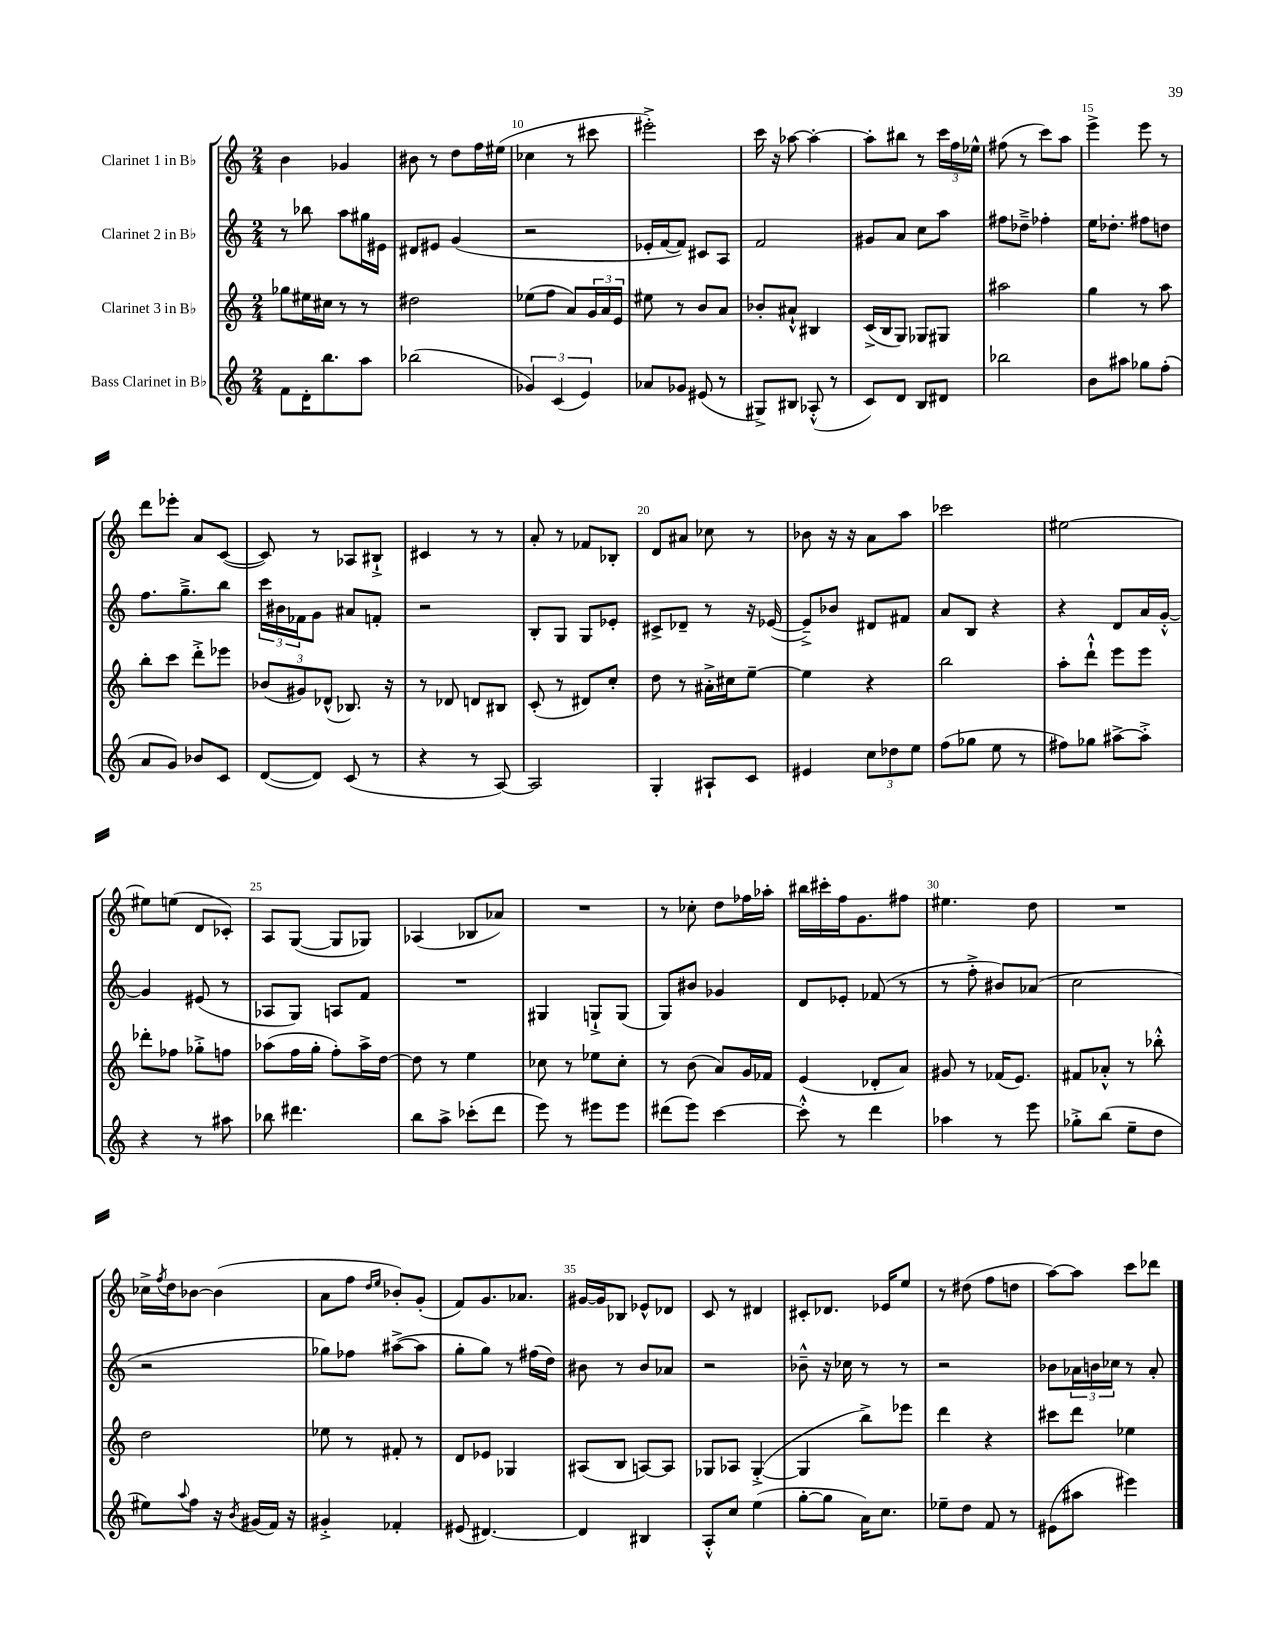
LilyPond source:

<<
\new StaffGroup <<
\new Staff = "s0" \with { instrumentName = "Clarinet 1 in Bb" } {
    \clef treble \key c \major \numericTimeSignature \time 2/4
    b'4 ges'4 |
    bis'8 r8 d''8 f''16 eis''16( |
    ces''4 r8 cis'''8 |
    eis'''2-.->) |
    c'''16 r16 aes''8~ aes''4~-. |
    aes''8-. bis''8 r8 \tuplet 3/2 { c'''16 f''16 ees''16-^ } |
    fis''8( r8 c'''8) a''8 |
    e'''4-> e'''8 r8 |
    d'''8 ees'''8-. a'8 c'8~( |
    c'8) r8 aes8 bis8-!-> |
    cis'4 r8 r8 |
    a'8-. r8 fes'8 bes8-. |
    d'8 ais'8 ces''8 r8 |
    bes'8 r16 r16 a'8 a''8 |
    ces'''2 |
    eis''2~ |
    eis''8 e''8( d'8 ces'8-.) |
    a8 g8~( g8 ges8) |
    aes4( bes8 aes'8) |
    R2 |
    r8 ces''8-. d''8 fes''16 aes''16-. |
    bis''16 cis'''16-. f''16 g'8. fis''8 |
    eis''4. d''8 |
    R2 |
    ces''16-> \acciaccatura { f''8 } d''16 bes'8~ bes'4( |
    a'8 f''8 \grace { d''16 e''16 } bes'8-.) g'8-.( |
    f'8) g'8. aes'8. |
    gis'16~ gis'16 bes8 ees'8-^ des'8 |
    c'8 r8 dis'4 |
    cis'8-. des'8. ees'16 e''8 |
    r8 dis''8( f''8 d''8 |
    a''8~) a''8 c'''8 des'''8 \bar "|." |
}
\new Staff = "s1" \with { instrumentName = "Clarinet 2 in Bb" } {
    \clef treble \key c \major \numericTimeSignature \time 2/4
    r8 bes''8 a''8 gis''16 eis'16 |
    dis'8 eis'8 g'4( |
    r2 |
    ees'16-. f'16~ f'8) cis'8 a8 |
    f'2 |
    gis'8 a'8 c''8 a''8 |
    fis''8 des''8---> fes''4-. |
    e''16 des''8.-. fis''8 d''8 |
    f''8. g''8.---> b''8 |
    \tuplet 3/2 { c'''16 bis'16 fes'16 } g'8 ais'8 f'8-. |
    r2 |
    b8-. g8 g8 ees'8-. |
    cis'8-> des'8-- r8 r16 ees'16~( |
    ees'8--->) bes'8 dis'8 fis'8 |
    a'8 b8 r4 |
    r4 d'8 a'16 g'16~-.-^ |
    g'4 eis'8( r8 |
    aes8 g8) a8 f'8 |
    R2 |
    gis4 g8-!-> g8( |
    g8) bis'8 ges'4 |
    d'8 ees'8-. fes'8( r8 |
    r8 f''8-.-> bis'8) aes'8( |
    c''2 |
    r2 |
    ges''8) fes''8 ais''8~->( ais''8 |
    g''8-. g''8) r8 fis''16( d''16) |
    bis'8 r8 bis'8 aes'8 |
    r2 |
    bes'8---^ r16 ces''16 r8 r8 |
    r2 |
    bes'8 \tuplet 3/2 { aes'16 b'16 ces''16 } r8 aes'8-. \bar "|." |
}
\new Staff = "s2" \with { instrumentName = "Clarinet 3 in Bb" } {
    \clef treble \key c \major \numericTimeSignature \time 2/4
    ges''8 eis''16 cis''16 r8 r8 |
    dis''2 |
    ees''8( f''8 a'8) \tuplet 3/2 { g'16 a'16 e'16 } |
    eis''8 r8 b'8 a'8 |
    bes'8-. ais'8-!-^ bis4 |
    c'16->( b16 g8) ges8 gis8 |
    ais''2 |
    g''4 r8 a''8 |
    b''8-. c'''8 d'''8-.-> ees'''8 |
    \tuplet 3/2 { bes'8( gis'8) des'8-^( } bes8.) r16 |
    r8 des'8 d'8 bis8 |
    c'8-.( r8 dis'8) c''8-. |
    d''8 r8 ais'16-.-> cis''16 e''8~-- |
    e''4 r4 |
    b''2 |
    a''8-. d'''8-!-^ e'''8 e'''8 |
    des'''8-. fes''8 ges''8-.-> f''8 |
    aes''8( f''16 g''16-. f''8-.) aes''16-> d''16~ |
    d''8 r8 e''4 |
    ces''8 r8 ees''8 ces''8-. |
    r8 b'8( a'8) g'16 fes'16 |
    e'4( des'8-. a'8) |
    gis'8 r8 fes'16( e'8.) |
    fis'8 aes'8-.-^ r8 bes''8-.-^ |
    d''2 |
    ees''8 r8 fis'8-. r8 |
    d'8 ees'8 ges4 |
    ais8( b8 a8~) a8 |
    ges8 aes8 ges4~-.->( |
    ges4 b''8->) ees'''8 |
    d'''4 r4 |
    cis'''8 d'''8 ees''4 \bar "|." |
}
\new Staff = "s3" \with { instrumentName = "Bass Clarinet in Bb" } {
    \clef treble \key c \major \numericTimeSignature \time 2/4
    f'8 d'16-. b''8. a''8 |
    bes''2( |
    \tuplet 3/2 { ges'4) c'4( e'4) } |
    aes'8 ges'8 eis'8( r8 |
    gis8->) bis8 aes8-.-^( r8 |
    c'8) d'8 b8 dis'8 |
    bes''2 |
    b'8 ais''8 ges''8 f''8-.( |
    a'8 g'8) bes'8 c'8 |
    d'8~( d'8) c'8( r8 |
    r4 r8 a8~) |
    a2 |
    g4-. ais8-! c'8 |
    eis'4 \tuplet 3/2 { c''8 des''8 e''8 } |
    f''8( ges''8 e''8 r8 |
    fis''8) ges''8 ais''8~-> ais''8-.-> |
    r4 r8 ais''8 |
    bes''8 dis'''4. |
    b''8 a''8-> ces'''8-.( d'''8 |
    e'''8) r8 eis'''8 eis'''8 |
    dis'''8( e'''8) c'''4~ |
    c'''8-.-^ r8 d'''4 |
    aes''4 r8 e'''8 |
    ges''8-.-> b''8( e''8-- d''8 |
    eis''8) \appoggiatura { a''8 } f''8 r16 \acciaccatura { b'8 } gis'16( f'16) r16 |
    gis'4-.-> fes'4-. |
    eis'8( dis'4.~) |
    dis'4 bis4 |
    a8-.-^ c''8 e''4( |
    g''8~-. g''8 a'16) c''8. |
    ees''8-- d''8 f'8 r8 |
    eis'8( ais''8 eis'''4) \bar "|." |
}
>>
>>
\layout { \context { \Score currentBarNumber = #8 \override BarNumber.break-visibility = ##(#f #t #t) barNumberVisibility = #(every-nth-bar-number-visible 5) } }
